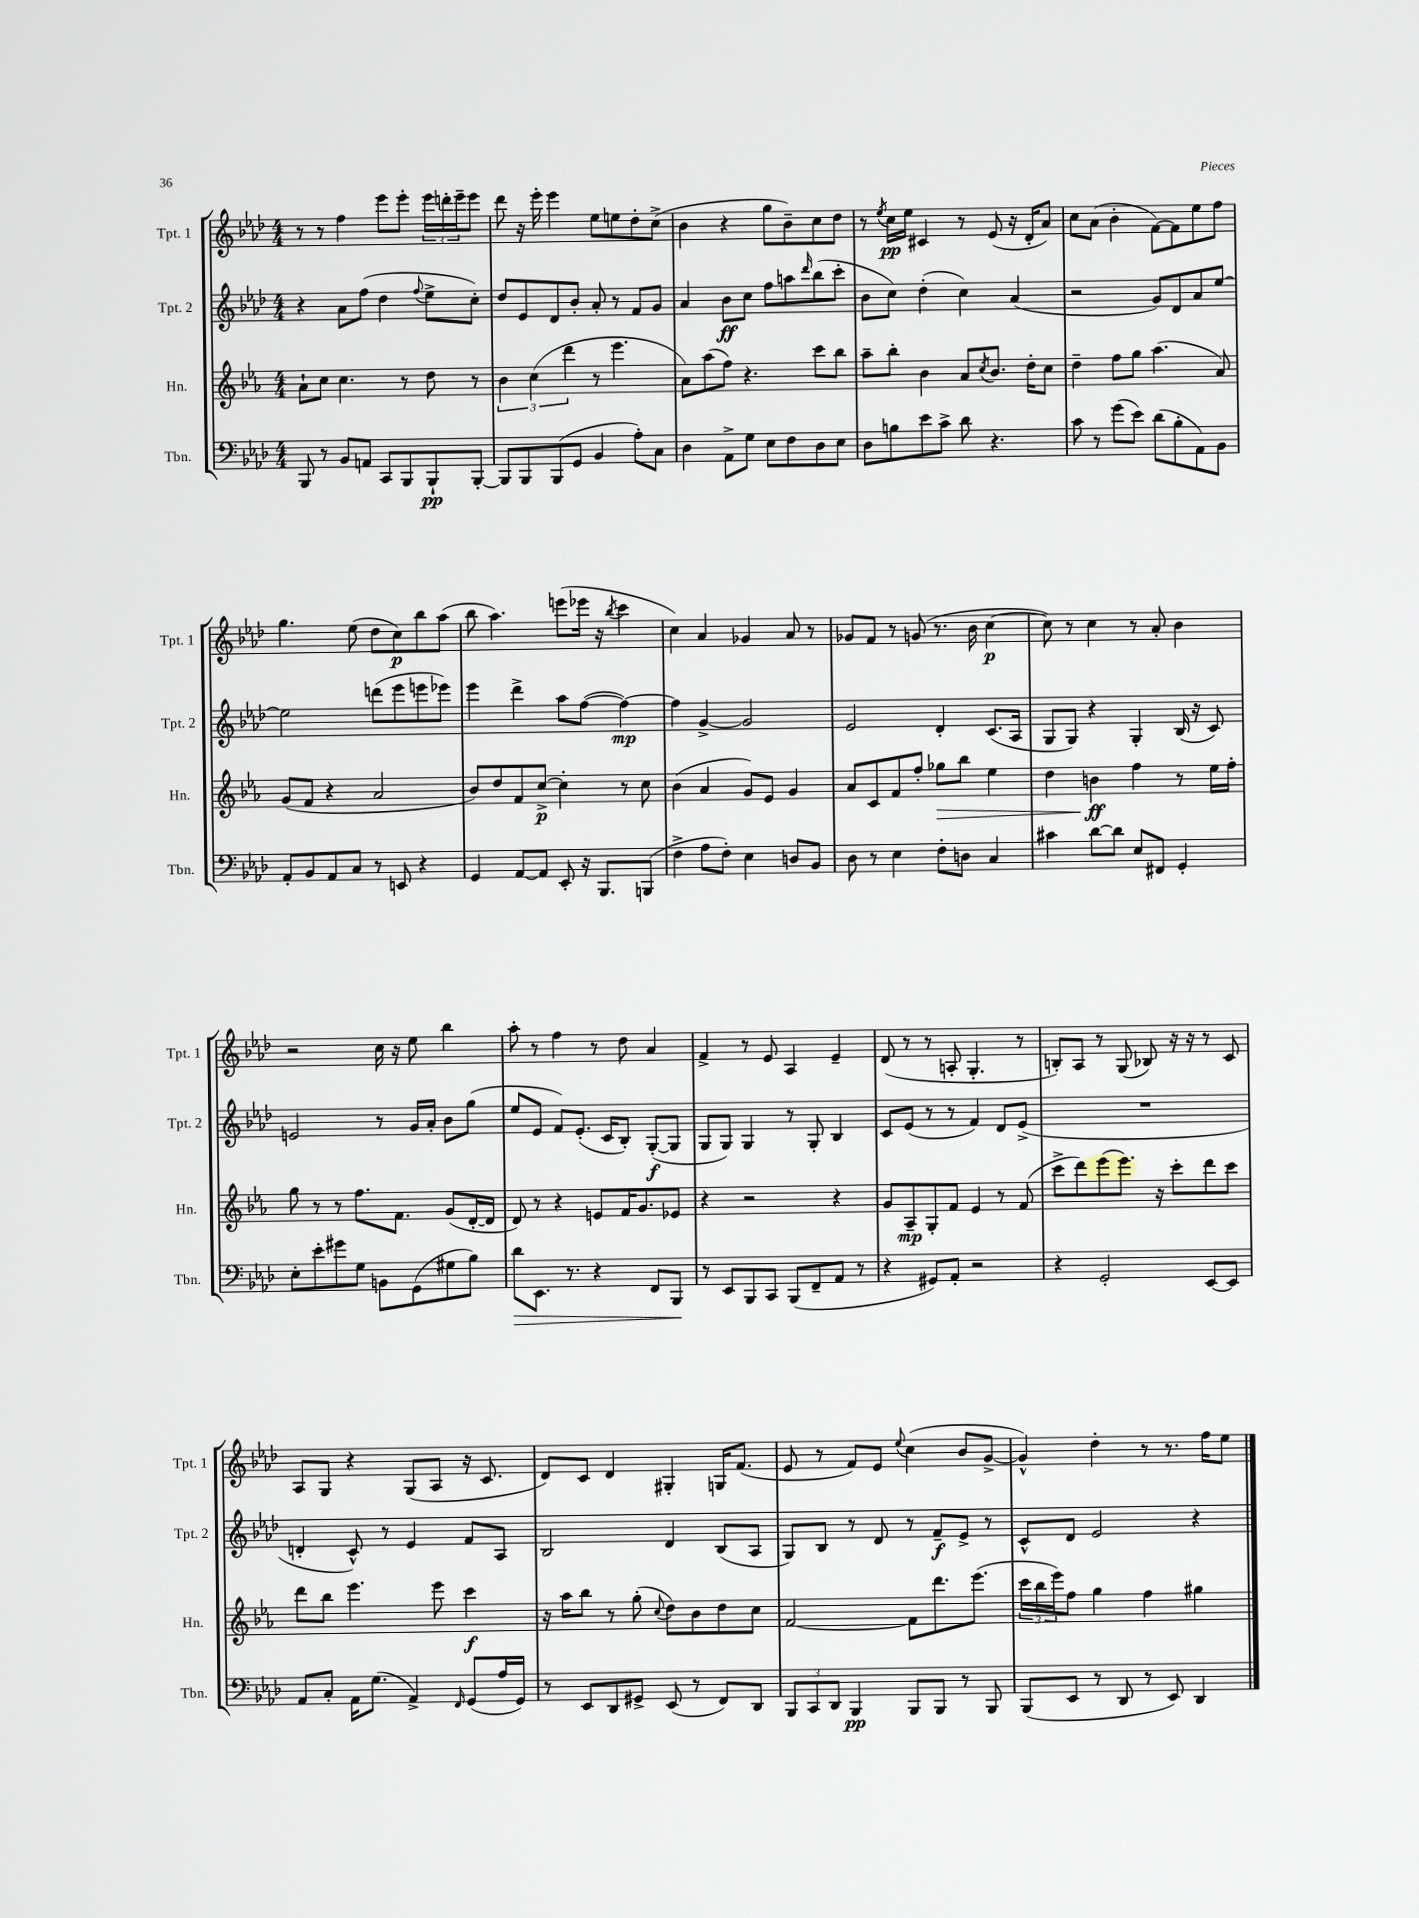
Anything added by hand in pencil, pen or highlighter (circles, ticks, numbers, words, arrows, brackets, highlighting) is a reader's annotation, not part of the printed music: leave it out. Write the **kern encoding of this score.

**kern	**kern	**kern	**kern
*staff4	*staff3	*staff2	*staff1
*clefF4	*clefG2	*clefG2	*clefG2
*k[b-e-a-d-]	*k[b-e-a-]	*k[b-e-a-d-]	*k[b-e-a-d-]
*M4/4	*M4/4	*M4/4	*M4/4
8BBB-	8a-`	4r	8r
8r	8cc	.	8r
8BB-	4.cc	8a-	4ff
8AA	.	(8ff	.
8CC	.	4dd-	8eee-
8BBB-	8r	.	8eee-'
.	.	8qqff	.
8BBB-`	8dd	8ee-^	24eee-
.	.	.	24ddd'
.	.	.	24eee-~
[8BBB-'	8r	8cc')	8eee-
=	=	=	=
8BBB-]	6b-	8dd-	8ddd-
8BBB-	.	8e-	16r
.	(6cc	.	.
.	.	.	16eee-'
(8BBB-	.	8d-	4eee-
.	6ddd	.	.
8GG	.	8b-'	.
4BB-	8r	8a-'	8ee-
.	4.eee-	8r	8ee
8A-')	.	8f	8dd-'
8C	.	8g	(8cc^
=	=	=	=
4D-	8a-)	4a-	4b-
.	(8aa-	.	.
8AA-^	8ff)	8b-	4r
8G	4.r	8cc	.
8E-	.	8ff	8gg
8F	.	8aa	8b-~)
.	.	16qqddd-	.
8D-	8ccc	(8bb-	8cc
8E-	8bb-	8ccc'	8dd-
=	=	=	=
8D-	8aa-~	8b-	8r
.	.	.	8qee-
8B	8bb-'	8cc)	16cc
.	.	.	16ee-
8e-	4b-	(4dd-'	4c#
8c^	.	.	.
8d-	8a-	4cc)	8r
.	8qcc	.	.
4.r	8.b-	.	(8e-
.	.	(4a-	16r
.	16dd'	.	16d-'
.	8cc	.	8a-)
=	=	=	=
8c	4dd~	2r	8cc
8r	.	.	(8a-
(8g	8ff	.	4b-'
8e-)	8gg	.	.
(8d-	(4.aa-	8g)	[8f)
8B-'	.	8d-	8f]
8AA-)	.	8a-	8ee-
8BB-	8a-)	[8ee-	8ff
=	=	=	=
8AA-'	(8g	2ee-]	4.gg
8BB-	8f	.	.
8AA-	4r	.	.
8C	.	.	(8ee-
8r	2a-	(8ddd	8dd-
8EE	.	8eee-	8cc)
4r	.	8eee	8bb-
.	.	8eee-)	(8aa-
=	=	=	=
4GG	8b-)	4eee-	8bb-
.	8dd	.	4.aa-)
[8AA-	8f	4ddd-^	.
8AA-]	[8cc^	.	.
8EE-'	4cc']	8aa-	(8eee
16r	.	([8ff	16eee-
8.BBB-	.	.	16r
.	.	.	8qbb-
.	8r	4ff_)	4ccc
(8BBB	8cc	.	.
=	=	=	=
4F^	(4b-	4ff]	4cc)
8A-	4a-	[4g^	4a-
8F')	.	.	.
4E-	8g)	2g]	4g-
.	8e-	.	.
8D	4g	.	8a-
8BB-	.	.	8r
=	=	=	=
8D-	8a-	2e-	8g-
8r	8c	.	8f
4E-	8f	.	8r
.	8ff'	.	(8g
8F'	8gg-	4d-'	8.r
8D	8bb-	.	.
.	.	.	16b-
4C	4ee-	(8.c	[4cc
.	.	16A-	.
=	=	=	=
4c#	4dd	8G	8cc])
.	.	8G)	8r
[8d-	4b	4r	4cc
8d-]	.	.	.
8E-	4ff	4G'	8r
8FF#	.	.	8a-'
4GG'	8r	(16B-	4b-
.	.	16r	.
.	16ee-	8c)	.
.	16ff'	.	.
=	=	=	=
8E-'	8gg	2e	2r
8e-'	8r	.	.
8g#	8r	.	.
8G	8.ff	.	.
8BB	.	8r	16cc
.	8.f	.	16r
(8GG	.	16g	8ee-
.	.	16a-'	.
8G#	(8g	8b-	4bb-
8B-)	[16d'	(8gg	.
.	16d]	.	.
=	=	=	=
8d-	8d)	8ee-	8aa-'
8.EE-	8r	8e-	8r
.	4r	8f)	4ff
8.r	.	.	.
.	.	(8.e-'	.
4r	8e	.	8r
.	.	16c	.
.	16f	8B-')	8dd-
.	8.g	.	.
8FF	.	([8G'	4a-
8BBB-	8e-	8G]	.
=	=	=	=
8r	4r	8G	4f^
8EE-	.	8G)	.
8BBB-	2r	4G	8r
8CC	.	.	8e-
(8BBB-	.	8r	4A-
8FF~	.	8G'	.
8AA-	4r	4B-	4e-~
8r	.	.	.
=	=	=	=
4r	8g	8c	(8d-
.	8A-~	(8e-	8r
8GG#)	8G'	8r	8r
8AA-'	8f	8r	8A'
2r	4e-	4f)	4.G'
.	8r	8d-	.
.	(8f	(8e-^	8r
=	=	=	=
4r	8ccc^	1r	8B')
.	8ddd)	.	8A-
2GG'	(8eee-	.	8r
.	8.eee-)	.	(8G
.	.	.	8B-)
.	16r	.	.
.	8ccc'	.	16r
.	.	.	16r
[8EE-	8ddd	.	8r
8EE-]	8ccc	.	8c
=	=	=	=
8AA-	8ddd	4d'	8A-
8C'	8bb-	.	8G
16AA-	4.eee-	8c^^)	4r
(8.G	.	.	.
.	.	8r	.
4AA-^)	.	4e-	(8G
.	8eee-	.	8A-
16qqFF	.	.	.
(8GG	4ccc	8f	16r
.	.	.	8.c
16A-	.	8A-	.
16GG)	.	.	.
=	=	=	=
8r	16r	2B-	8d-)
.	16aa-	.	.
8EE-	8bb-	.	8c
8DD-	8r	.	4d-
8GG#^	(8gg'	.	.
.	8qqcc	.	.
(8EE-	8dd)	4d-	4G#'
8r	8b-	.	.
8FF)	8dd	(8B-	16G
.	.	.	(8.f
8DD-	8cc	8A-	.
=	=	=	=
12BBB-	[2f	8G)	8e-
12CC	.	.	.
.	.	8B-	8r
12DD-	.	.	.
4BBB-	.	8r	8f)
.	.	8d-	8e-
.	.	.	8qqee-
8BBB-	8f]	8r	(4cc
8BBB-	8.ddd	8f~	.
8r	.	8e-^	8b-
.	(8.eee-	.	.
8BBB-	.	8r	[8g^
=	=	=	=
(8BBB-	24ccc	8c^^	4g^^])
.	24bb-	.	.
.	24eee-)	.	.
8EE-	8ff	8d-	.
8r	4gg	2e-	4dd-'
8DD-	.	.	.
8r	4ff	.	8r
8EE-)	.	.	8.r
4DD-	4gg#	4r	.
.	.	.	16ff
.	.	.	8ee-
==	==	==	==
*-	*-	*-	*-
